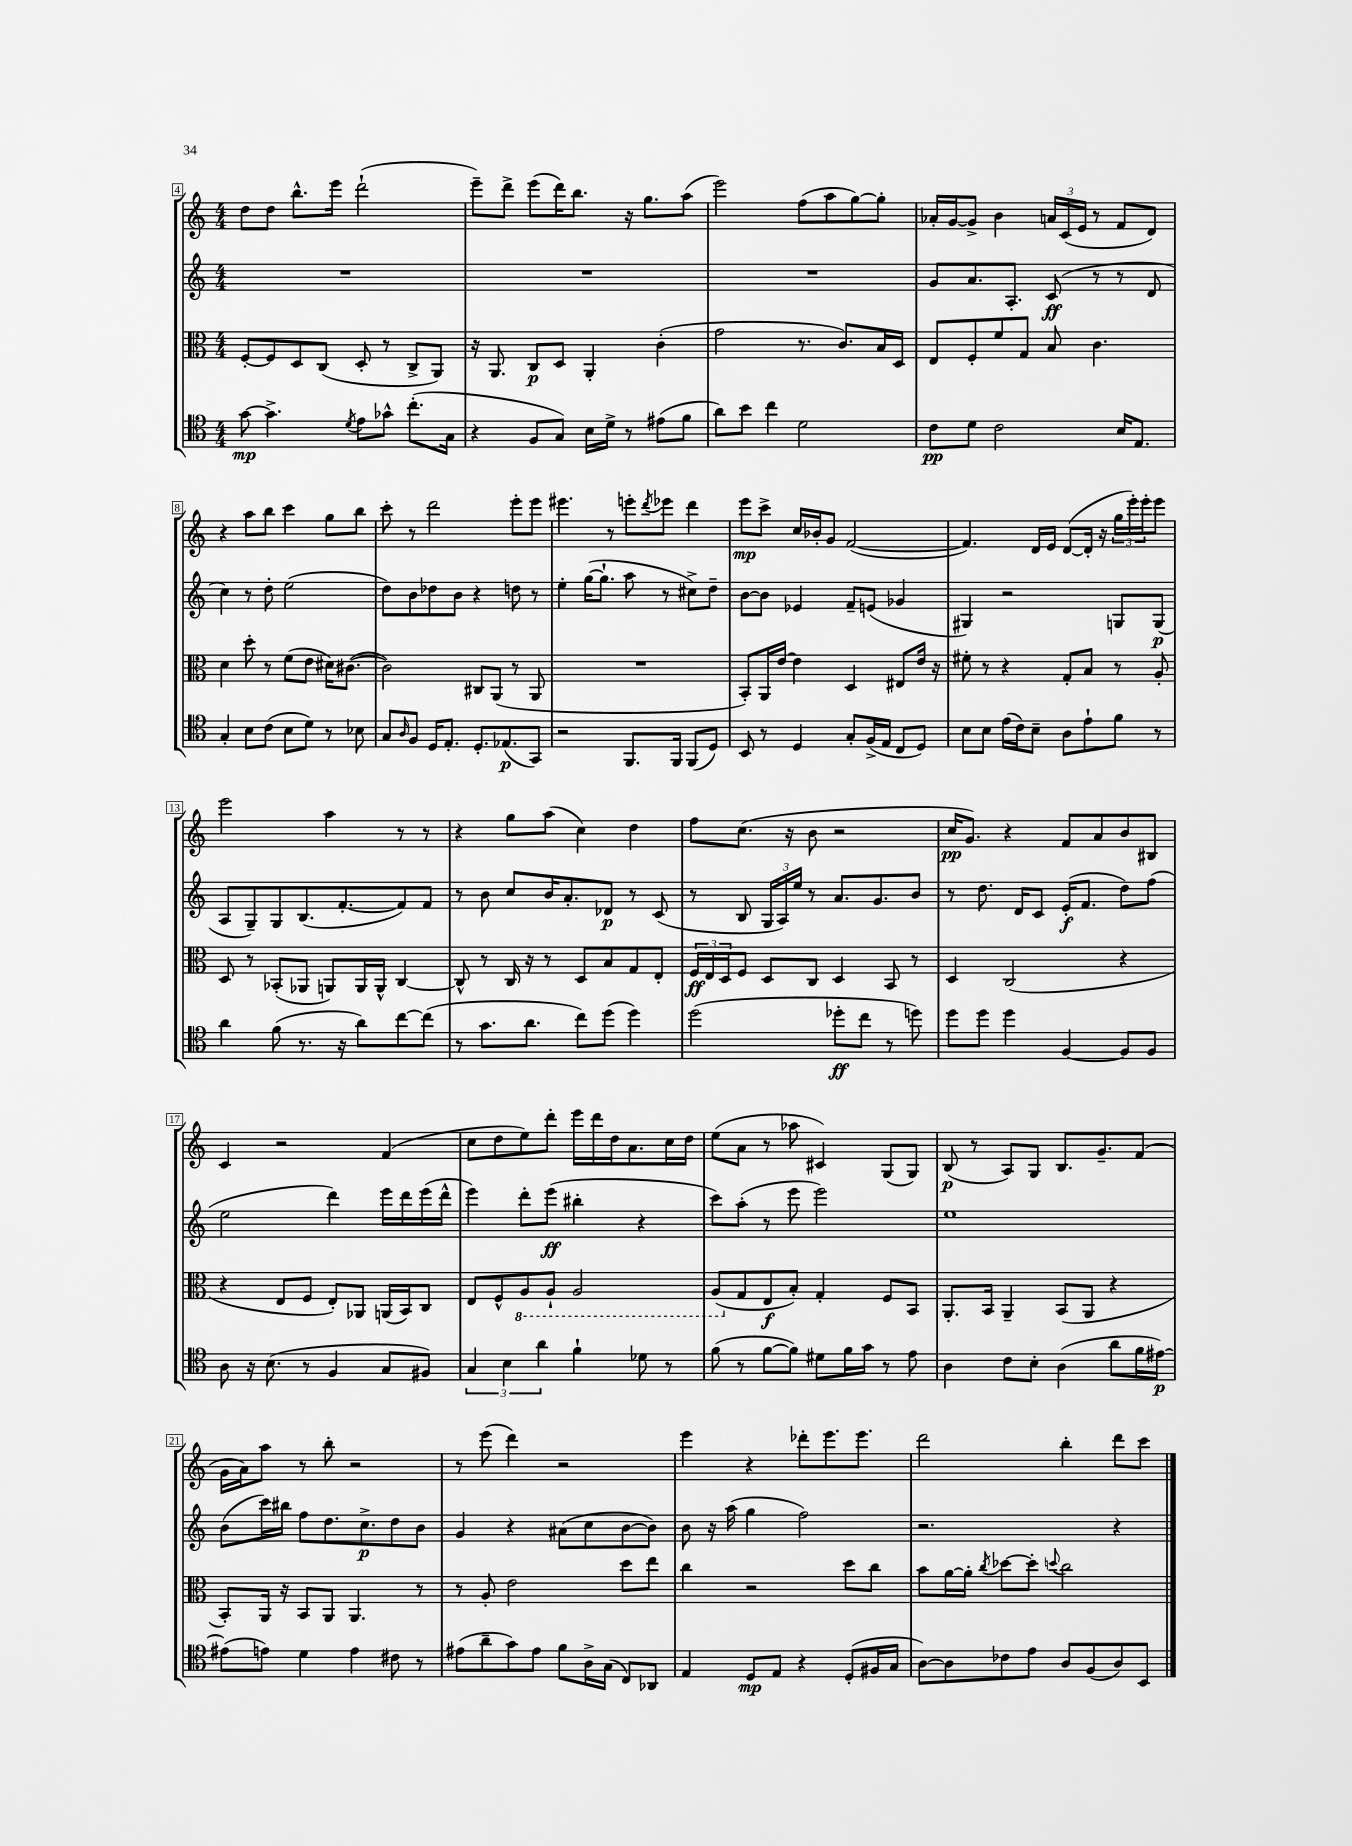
<<
\new StaffGroup <<
\new Staff = "s0" {
    \clef treble \key c \major \numericTimeSignature \time 4/4
    d''8 d''8 b''8.-^ e'''16 d'''2-!( |
    e'''8--) d'''8-> e'''8( d'''16) b''8. r16 g''8. a''8( |
    e'''2) f''8( a''8 g''8~) g''8-. |
    aes'16-. g'16~ g'8-> b'4 \tuplet 3/2 { a'16 c'16( e'16 } r8 f'8 d'8) |
    r4 a''8 b''8 c'''4 g''8 b''8 |
    c'''8-. r8 d'''2 e'''8-. e'''8 |
    eis'''4. r8 e'''8-. \acciaccatura { d'''8 } ees'''8 d'''4 |
    e'''8\mp c'''8-> c''16 bes'16-. g'8 f'2~( |
    f'4.) d'16 e'16 d'8~( d'16-. r16 \tuplet 3/2 { g''16 e'''16-.) e'''16-. } e'''8 |
    e'''2 a''4 r8 r8 |
    r4 g''8 a''8( c''4) d''4 |
    f''8 c''8.( r16 b'8 r2 |
    c''16\pp g'8.) r4 f'8 a'8 b'8 bis8 |
    c'4 r2 f'4( |
    c''8 d''8 e''8) d'''8-. e'''16 d'''16 d''16 a'8. c''16 d''16 |
    e''8( a'8 r8 aes''8 cis'4) g8( g8) |
    b8\p( r8 a8) g8 b8. g'8.-- f'8( |
    g'16 a'16) a''8 r8 b''8-. r2 |
    r8 e'''8( d'''4) r2 |
    e'''4 r4 des'''8-. e'''8. e'''8. |
    d'''2 b''4-. d'''8 c'''8 \bar "|." |
}
\new Staff = "s1" {
    \clef treble \key c \major \numericTimeSignature \time 4/4
    R1 |
    R1 |
    R1 |
    g'8 a'8. a8.-. c'8\ff( r8 r8 d'8 |
    c''4) r8 d''8-. e''2( |
    d''8) b'8 des''8 b'8 r4 d''8 r8 |
    e''4-. g''16~( g''8.-! a''8 r8 cis''8->) d''8-- |
    b'8~ b'8 ees'4 f'8-- e'8( ges'4 |
    gis4) r2 g8 g8\p( |
    a8 g8--) g8 b8.( f'8.~-. f'8) f'8 |
    r8 b'8 c''8 b'16 a'8.-. des'8\p r8 c'8( |
    r8 b8 \tuplet 3/2 { g16 a16) e''16 } r8 a'8. g'8. b'8 |
    r8 d''8. d'16 c'8 e'16-.\f( f'8. d''8) f''8( |
    e''2 d'''4) e'''16 d'''16 e'''16( d'''16-^ |
    e'''4) d'''8-. e'''8\ff( bis''4-. r4 |
    c'''8) a''8-.( r8 e'''8 e'''2) |
    e''1 |
    b'8( c'''16) bis''16 f''8 d''8. c''8.->\p d''8 b'8 |
    g'4 r4 ais'8( c''8 b'8~ b'8) |
    b'8 r16 a''16( g''4 f''2) |
    r2. r4 \bar "|." |
}
\new Staff = "s2" {
    \clef alto \key c \major \numericTimeSignature \time 4/4
    f8~-. f8 d8 c8( d8-. r8 c8-> a,8) |
    r16 a,8. c8\p d8 a,4-. c'4-.( |
    g'2 r8. c'8.) b16 d16 |
    e8 f8-. f'8 g8 b8 c'4. |
    d'4 d''8-. r8 f'8( e'8 dis'16) cis'8.~( |
    cis'2) cis8 a,8( r8 a,8 |
    R1 |
    b,8-.) a,16 e'16~ e'4 d4 eis8 e'16 r16 |
    fis'8-. r8 r4 g8-. b8 r8 a8-. |
    d8 r8 bes,8-.( aes,8 a,8) a,16 a,16-^ c4~ |
    c8-^ r8 c16 r16 r8 d8 b8 g8 e8-. |
    \tuplet 3/2 { f16\ff e16 d16 } f8 d8 c8 d4 b,8 r8 |
    d4 c2( r4 |
    r4 e8 f8 e8-.) aes,8 a,16( b,16) c8 |
    e8 f8-^ \ottava #-1 a,8 a,8-! a,2 |
    a,8( \ottava #0 g8 e8\f b8-.) g4-. f8 b,8 |
    a,8.-. b,16 a,4-- b,8( a,8 r4 |
    b,8-.) a,16 r16 b,8 a,8 a,4. r8 |
    r8 a8-. e'2 d''8 e''8 |
    c''4 r2 d''8 c''8 |
    b'8 a'16~ a'16-. \acciaccatura { c''8 } des''8~ des''8-. \appoggiatura { d''8 } c''2 \bar "|." |
}
\new Staff = "s3" {
    \clef tenor \key c \major \numericTimeSignature \time 4/4
    g'8~\mp g'4.-> \acciaccatura { d'8 } e'8 ges'8-^ c''8.-.( g16 |
    r4 f8 g8) b16 d'16-> r8 eis'8( f'8 |
    a'8) b'8 c''4 d'2 |
    c'8\pp d'8 c'2 b16 e8. |
    g4-. b8 c'8( b8 d'8) r8 bes8 |
    g8 \grace { a16 } f8 d16 e8.-. d8.-. ees8.\p( g,8) |
    r2 f,8. f,16 f,8( d8) |
    b,8 r8 d4 g8-. f16->( e16 c8 d8) |
    b8 b8 e'16( c'16) b8-- a8 e'8-! f'8 r8 |
    a'4 f'8( r8. r16 a'8) c''8~ c''8( |
    r8 g'8. a'8. c''8) d''8( d''4) |
    d''2( des''8-.\ff c''8 r8 d''8) |
    d''8 d''8 d''4 f4~ f8 f8 |
    a8 r16 b8.( r8 f4 g8 fis8) |
    \tuplet 3/2 { g4 b4 a'4 } f'4-! des'8 r8 |
    f'8( r8 f'8~ f'8) dis'8 f'16 g'16 r8 e'8 |
    a4 c'8 b8-. a4( a'8 f'16 eis'16~\p) |
    eis'8( e'8) d'4 e'4 cis'8 r8 |
    eis'8( a'8-- g'8) eis'8 f'8 a16-> g16( c8) aes,8 |
    e4 d8\mp e8 r4 d8-.( fis16 g16 |
    a8~) a8 ces'8 e'8 a8 f8( a8) b,8 \bar "|." |
}
>>
>>
\layout { \context { \Score currentBarNumber = #4 \override BarNumber.stencil = #(make-stencil-boxer 0.1 0.3 ly:text-interface::print) } }
